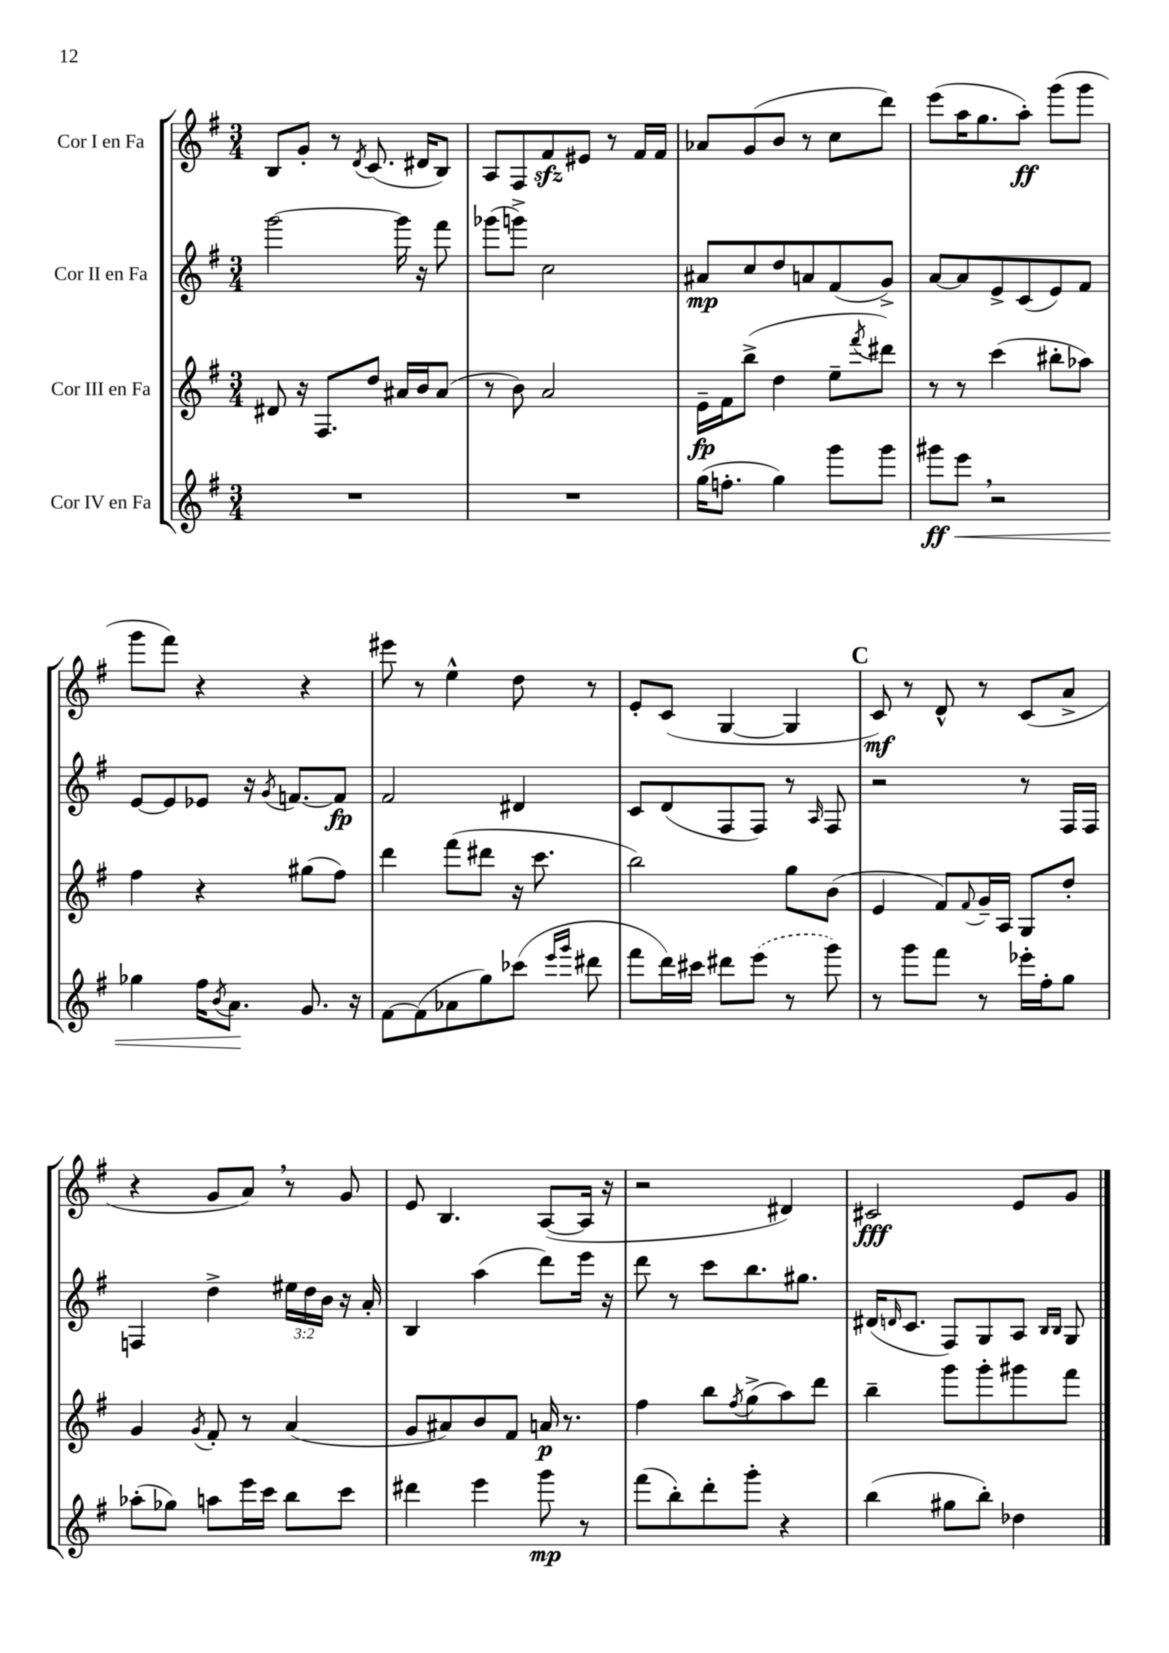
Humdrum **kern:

**kern	**kern	**kern	**kern
*staff4	*staff3	*staff2	*staff1
*clefG2	*clefG2	*clefG2	*clefG2
*k[f#]	*k[f#]	*k[f#]	*k[f#]
*M3/4	*M3/4	*M3/4	*M3/4
2.r	8d#	[2ggg	8B
.	16r	.	8g'
.	8.F#	.	.
.	.	.	8r
.	.	.	8qd
.	8dd	.	(8.c
.	16a#	16ggg]	.
.	16b	16r	16d#
.	(8a#	8fff#	8B)
=	=	=	=
2.r	8r	(8ggg-	8A
.	8b)	8ggg^)	8F#
.	2a	2cc	8f#
.	.	.	8e#
.	.	.	8r
.	.	.	16f#
.	.	.	16f#
=	=	=	=
(16gg	16e~	8a#	8a-
8.ff'	16f#	.	.
.	(8bb^	8cc	(8g
4gg)	4dd	8dd	8b
.	.	8a	8r
8ggg	8ee~	(8f#	8cc
.	8qfff#	.	.
8ggg	8ddd#)	8g^)	8ddd)
=	=	=	=
8ggg#	8r	[8a	(8eee
8eee	8r	8a]	16aa
.	.	.	8.gg
2r	(4ccc	8e^	.
.	.	(8c	8aa')
.	8bb#'	8e)	(8ggg
.	8aa-)	8f#	8ggg
=	=	=	=
4gg-	4ff#	[8e	8ggg
.	.	8e]	8fff#)
16ff#	4r	8e-	4r
8qb	.	.	.
8.a	.	.	.
.	.	16r	.
.	.	8qg	.
.	.	[8.f	.
8.g	(8gg#	.	4r
.	8ff#)	8f]	.
16r	.	.	.
=	=	=	=
[8f#	4ddd	2f#	8eee#
(8f#]	.	.	8r
8a-	(8fff#	.	4ee^^
8gg)	8ddd#	.	.
(8ccc-	16r	4d#	8dd
.	8.ccc	.	.
16qqeee	.	.	.
16qqggg	.	.	.
8ddd#	.	.	8r
=	=	=	=
8fff#	2bb)	8c	8e'
16ddd)	.	(8d	(8c
16ccc#	.	.	.
8ddd#	.	8F#	[4G
(8eee	.	8F#)	.
8r	8gg	8r	4G]
.	.	16qqA	.
8ggg)	(8b	8F#	.
=	=	=	=
8r	4e	2r	8c)
8ggg	.	.	8r
8fff#	8f#)	.	8d^^
.	8qqf#	.	.
8r	16g~	.	8r
.	16A	.	.
16eee-'	8G	8r	(8c
16ff#'	.	.	.
8gg	8dd'	16F#	8a^
.	.	16F#	.
=	=	=	=
(8aa-'	4g	4F	4r
8gg-)	.	.	.
.	8qg	.	.
8aa	8f#'	4dd^	8g
16eee	8r	.	8a)
16ccc	.	.	.
8bb	(4a	24ee#	8r
.	.	24dd	.
.	.	24b	.
8ccc	.	16r	8g
.	.	16a'	.
=	=	=	=
4ddd#	8g	4B	8e
.	8a#)	.	4.B
4eee	8b	(4aa	.
.	8f#	.	.
8ggg	16a	8ddd)	([8A
.	8.r	.	.
8r	.	16eee	16A]
.	.	16r	16r
=	=	=	=
(8fff#	4ff#	8ddd	2r
8bb')	.	8r	.
8ddd'	8bb	8ccc	.
.	8qff#	.	.
8ggg'	(8gg^	8.bb	.
4r	8aa)	.	4d#)
.	.	8.gg#	.
.	8ddd	.	.
=	=	=	=
(4bb	4bb~	(16d#	2c#
.	.	16qqd	.
.	.	8.c	.
8gg#	8ggg	8F#)	.
8bb')	8ggg'	8G	.
4dd-	8ggg#	8A	8e
.	.	16qqB	.
.	.	16qqB	.
.	8fff#	8G	8g
==	==	==	==
*-	*-	*-	*-
